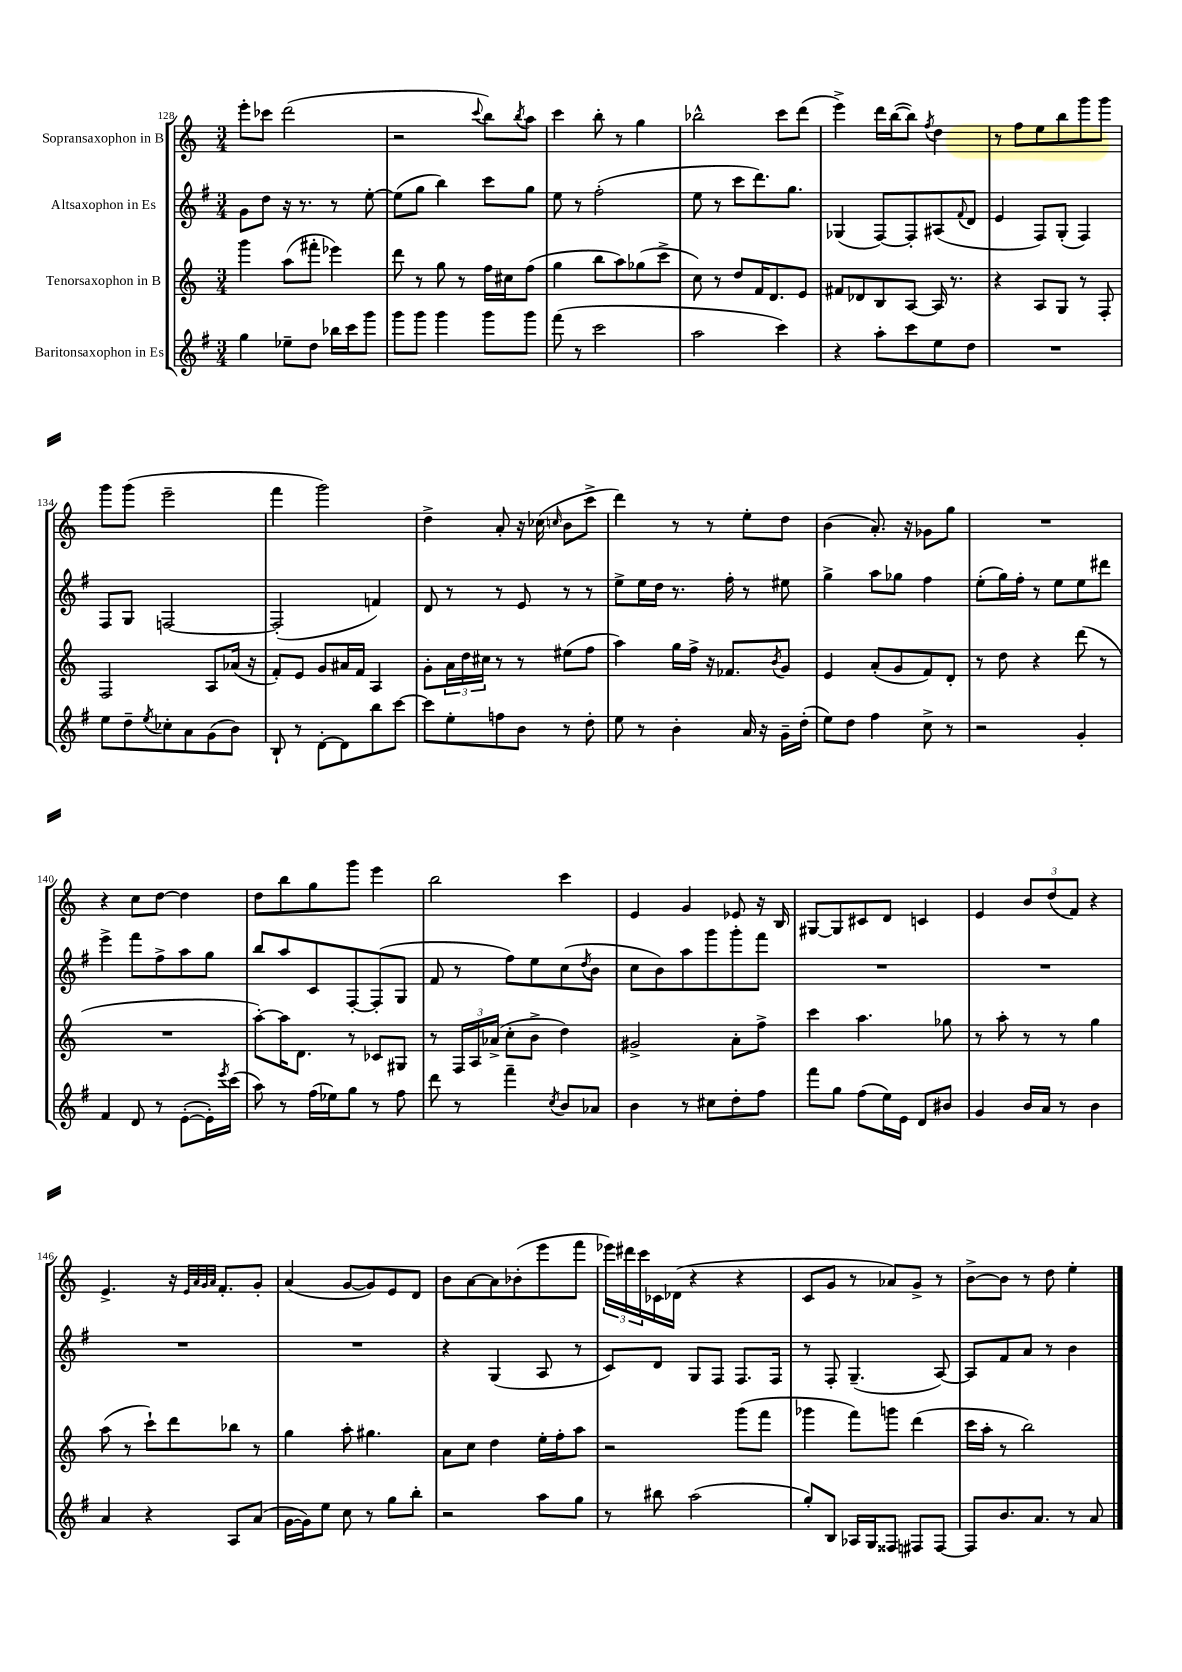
<<
\new StaffGroup <<
\new Staff = "s0" \with { instrumentName = "Sopransaxophon in B" } {
    \clef treble \key c \major \numericTimeSignature \time 3/4
    e'''8-. ces'''8 d'''2( |
    r2 \appoggiatura { c'''8 } b''8) \acciaccatura { b''8 } a''8 |
    c'''4 b''8-. r8 g''4 |
    bes''2-^ c'''8 d'''8( |
    e'''4->) d'''16 b''16~( b''8) \acciaccatura { f''8 } d''4 |
    r8 f''8 e''8 b''8 g'''8 g'''8 |
    g'''8 g'''8( e'''2-- |
    f'''4 g'''2) |
    d''4-> a'8-. r16 ces''16( \grace { c''16 } b'8 c'''8-> |
    d'''4) r8 r8 e''8-. d''8 |
    b'4( a'8.-.) r16 ges'8 g''8 |
    R2. |
    r4 c''8 d''8~ d''4 |
    d''8 b''8 g''8 g'''8 e'''4 |
    b''2 c'''4 |
    e'4 g'4 ees'8 r16 b16 |
    gis8~ gis8 cis'8 d'8 c'4 |
    e'4 \tuplet 3/2 { b'8 d''8( f'8) } r4 |
    e'4.-> r16 \grace { e'32 a'32 g'32 a'32 } f'8.-. g'8-. |
    a'4( g'8~ g'8) e'8 d'8 |
    b'8 a'8~ a'8 bes'8-.( e'''8 f'''8 |
    \tuplet 3/2 { ees'''16) dis'''16 c'''16 } ces'16 des'16( r4 r4 |
    c'8 g'8 r8 aes'8) g'8-> r8 |
    b'8~-> b'8 r8 d''8 e''4-. \bar "|." |
}
\new Staff = "s1" \with { instrumentName = "Altsaxophon in Es" } {
    \clef treble \key g \major \numericTimeSignature \time 3/4
    g'8 d''8 r16 r8. r8 e''8~-. |
    e''8( g''8 b''4) c'''8 g''8 |
    e''8 r8 fis''2-.( |
    e''8 r8 c'''8 d'''8.) g''8. |
    ges4( fis8~) fis8-. ais8( \appoggiatura { fis'8 } d'8 |
    e'4 fis8) g8-.( fis4) |
    fis8 g8 f2~ |
    f2-.( f'4) |
    d'8 r8 r8 e'8 r8 r8 |
    e''8-> e''16 d''16 r8. fis''16-. r8 eis''8 |
    g''4-> a''8 ges''8 fis''4 |
    e''8-.( g''16) fis''16-. r8 e''8 e''8 dis'''8 |
    e'''4-> fis'''8 fis''8-> a''8 g''8 |
    b''8 a''8 c'8 fis8~-. fis8-.( g8 |
    fis'8 r8 fis''8) e''8 c''8( \acciaccatura { d''8 } b'8 |
    c''8 b'8) a''8 g'''8 g'''8-. fis'''8 |
    R2. |
    R2. |
    R2. |
    R2. |
    r4 g4( a8 r8 |
    c'8) d'8 g8 fis8 fis8. fis16 |
    r8 fis8-. g4.--( a8~) |
    a8 fis'8 a'8 r8 b'4 \bar "|." |
}
\new Staff = "s2" \with { instrumentName = "Tenorsaxophon in B" } {
    \clef treble \key c \major \numericTimeSignature \time 3/4
    g'''4 a''8( fis'''8-. ees'''4) |
    d'''8 r8 g''8 r8 f''16 cis''16 f''8( |
    g''4 b''8 a''8) ges''8( c'''8-> |
    c''8) r8 d''8 f'16 d'8. e'8 |
    fis'8 des'8 b8 a8~ a16 r8. |
    r4 a8 g8 r8 f8-. |
    f2 a8 aes'16( r16 |
    f'8-.) e'8 g'8 ais'16 f'16 a4 |
    g'8-. \tuplet 3/2 { a'16 d''16 cis''16 } r8 r8 eis''8( f''8 |
    a''4) g''16 f''16-> r16 fes'8. \acciaccatura { b'8 } g'8 |
    e'4 a'8-.( g'8 f'8) d'8-. |
    r8 d''8 r4 d'''8( r8 |
    R2. |
    a''8~-.) a''16 d'8. r8 ces'8 gis8 |
    r8 \tuplet 3/2 { f16 a16 aes'16->( } c''8-. b'8-> d''4) |
    gis'2-> a'8-. f''8-> |
    c'''4 a''4. ges''8 |
    r8 a''8-. r8 r8 g''4 |
    a''8( r8 c'''8-!) d'''8 bes''8 r8 |
    g''4 a''8-. gis''4. |
    a'8 c''8 d''4 e''16-. f''16-. a''8 |
    r2 g'''8( f'''8 |
    ges'''4 f'''8) g'''8 d'''4( |
    c'''16 a''16-. r8 b''2) \bar "|." |
}
\new Staff = "s3" \with { instrumentName = "Baritonsaxophon in Es" } {
    \clef treble \key g \major \numericTimeSignature \time 3/4
    g''4 ees''8-- d''8 bes''16 c'''16 g'''8 |
    g'''8 g'''8 g'''4 g'''8 g'''8 |
    fis'''8( r8 c'''2 |
    a''2 c'''4) |
    r4 a''8-. c'''8 e''8 d''8 |
    R2. |
    e''8 d''8-- \acciaccatura { e''8 } ces''8-. a'8 g'8( b'8) |
    b8-! r8 d'8~-. d'8 b''8 c'''8~ |
    c'''8 e''8-. f''8 b'8 r8 d''8-. |
    e''8 r8 b'4-. a'16 r16 g'16-- d''16-.( |
    e''8) d''8 fis''4 c''8-> r8 |
    r2 g'4-. |
    fis'4 d'8 r8 e'8~-.( e'16-.) \acciaccatura { e'''8 } c'''16( |
    a''8) r8 fis''16( ees''16) g''8 r8 fis''8 |
    d'''8 r8 fis'''4-- \acciaccatura { c''8 } b'8 aes'8 |
    b'4 r8 cis''8 d''8-. fis''8 |
    fis'''8 g''8 fis''8( e''16) e'16 d'8 bis'8 |
    g'4 b'16 a'16 r8 b'4 |
    a'4 r4 a8 a'8( |
    g'16~ g'16) e''8 c''8 r8 g''8 b''8-. |
    r2 a''8 g''8 |
    r8 bis''8 a''2( |
    g''8-.) b8 aes16 g16 fisis8 fis8 fis8~ |
    fis8 b'8. a'8. r8 a'8 \bar "|." |
}
>>
>>
\layout { \context { \Score currentBarNumber = #128 } }
